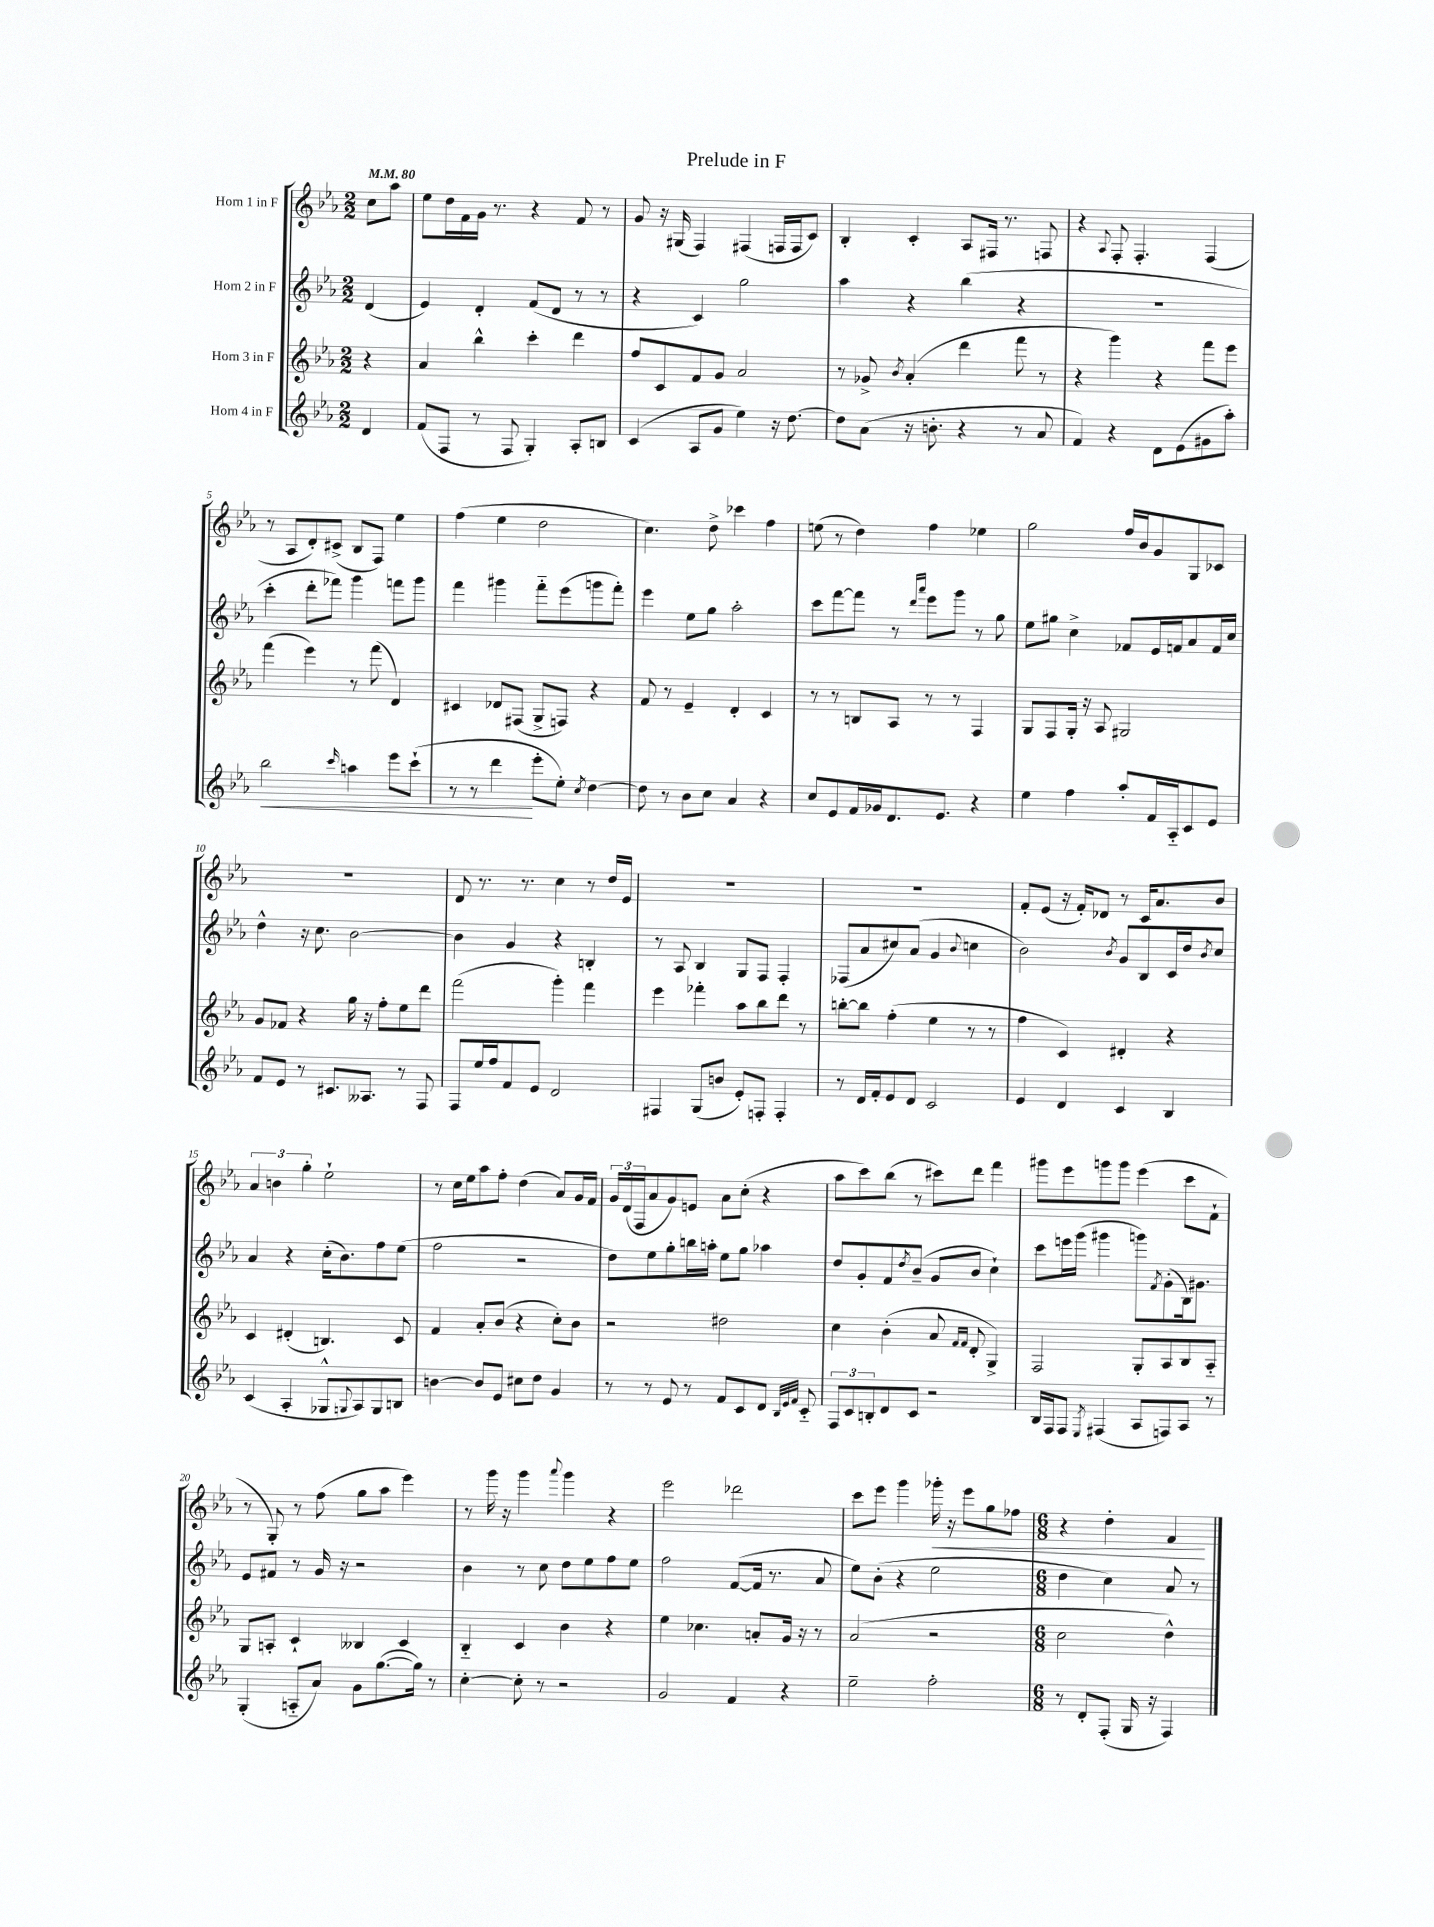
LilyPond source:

\header { title = "Prelude in F" }
<<
\new StaffGroup <<
\new Staff = "s0" \with { instrumentName = "Horn 1 in F" } {
    \clef treble \key ees \major \numericTimeSignature \time 2/2 \partial 4 \tempo 4 = 80
    c''8 aes''8 |
    ees''8 d''16 f'16 g'16 r8. r4 f'8 r8 |
    g'8 r16 gis16( f4) fis4( f16 f16 c'8) |
    bes4-. c'4-. aes8 fis16 r8. f8 |
    r4 \appoggiatura { aes8 } f8-. f4.-. f4( |
    r8 aes8 d'8-.) cis'8->( bes8 f8) ees''4 |
    f''4( ees''4 d''2 |
    c''4.) d''8-> ces'''4 f''4 |
    e''8( r8 d''4) f''4 ees''4 |
    g''2 f''16 bes'16 g'8 g8 ces'8 |
    R1 |
    d'8 r8. r8. c''4 r8 d''16 ees'16 |
    R1 |
    R1 |
    f'8-. ees'8( r16 f'16-.) des'8 r8 c'16 aes'8. bes'8 |
    \tuplet 3/2 { aes'4 b'4 g''4-. } ees''2-! |
    r8 c''16 ees''16 aes''8 f''8-. d''4( aes'8) g'16 f'16 |
    \tuplet 3/2 { g'16 d'16( f16 } aes'8 g'8) e'8 aes'8 c''8-.( r4 |
    aes''8 c'''8) bes''8( r8 cis'''8) d'''8 f'''4 |
    gis'''8 ees'''8 g'''8 g'''8 ees'''4( c'''8 f'8-! |
    r8 g8-.) r8 f''8( g''8 aes''8 ees'''4) |
    r8 g'''16 r16 g'''4 \appoggiatura { aes'''8 } g'''4 r4 |
    ees'''2 des'''2 |
    c'''8 ees'''8 g'''4 ges'''16-.\< r16 ees'''8 g''8 fes''8 |
    \numericTimeSignature \time 6/8 r4 d''4-. f'4\! \bar "|." |
}
\new Staff = "s1" \with { instrumentName = "Horn 2 in F" } {
    \clef treble \key ees \major \numericTimeSignature \time 2/2 \partial 4
    d'4( |
    ees'4) d'4-. f'8( d'8 r8 r8 |
    r4 c'4) g''2 |
    aes''4 r4 bes''4( r4 |
    R1 |
    c'''4-. d'''8-. fes'''8) g'''4 f'''8 g'''8 |
    f'''4 gis'''4 f'''8-_ ees'''8( g'''8 f'''8-.) |
    ees'''4 ees''8 g''8 aes''2-. |
    c'''8 f'''8~ f'''8 r8 \grace { d'''16 aes'''16 } ees'''8 g'''8 r8 g''8 |
    ees''8 gis''8 c''4-> fes'8 ees'16 f'16 aes'8 f'16 c''16 |
    d''4-^ r16 c''8. bes'2~ |
    bes'4 g'4 r4 b4-. |
    r8 aes8 bes4 g8 f8 f4-. |
    fes8( aes'8 cis''8) aes'8( g'4 \appoggiatura { bes'8 } c''4 |
    bes'2) \acciaccatura { bes'8 } g'8 bes8 c'16 d''16 \acciaccatura { bes'8 } c''8 |
    aes'4 r4 c''16-.( bes'8.) f''8 ees''8( |
    f''2 r2 |
    d''8) ees''8 g''8-. b''16 a''16-. ees''8 g''8 aes''4 |
    d''8 g'8-. f'8 \acciaccatura { d''8 } bes'8--( g'8 bes'8 c''4-!) |
    c'''8 e'''16 g'''16( gis'''4 g'''8) \acciaccatura { f'8 } g'8-.( bes16) gis'8. |
    ees'8 fis'8 r8 g'16 r16 r2 |
    bes'4 r8 c''8 d''8 ees''8 f''8 ees''8 |
    f''2 f'8~( f'16 r8. aes'8 |
    ees''8) bes'8-.( r4 ees''2 |
    \numericTimeSignature \time 6/8 d''4 c''4) aes'8 r8 \bar "|." |
}
\new Staff = "s2" \with { instrumentName = "Horn 3 in F" } {
    \clef treble \key ees \major \numericTimeSignature \time 2/2 \partial 4
    r4 |
    aes'4 bes''4-^ c'''4-. d'''4 |
    f''8 c'8 f'8 g'8 aes'2 |
    r8 ges'8-> \acciaccatura { bes'8 } aes'4-.( d'''4 f'''8 r8 |
    r4 g'''4) r4 f'''8 ees'''8 |
    f'''4( ees'''4) r8 f'''8( d'4) |
    cis'4 des'8 fis8( g8-> f8) r4 |
    f'8 r8 ees'4-- d'4-. c'4 |
    r8 r8 b8 aes8 r8 r8 f4 |
    g8 f8 g16-. r16 aes8 gis2 |
    g'8 fes'8 r4 g''16 r16 f''8-. ees''8 d'''8 |
    f'''2( g'''4-.) f'''4 |
    ees'''4 fes'''4-. aes''8 bes''8 d'''8 r8 |
    b''8~-. b''8 f''4-.( ees''4 r8 r8 |
    f''4 c'4) dis'4-. r4 |
    c'4 dis'4-.( b4.) c'8 |
    f'4 aes'8-. bes'8( r4 c''8-.) bes'8 |
    r2 dis''2 |
    c''4 bes'4-.( aes'8 \grace { f'16 f'16 } d'8-. g4->) |
    f2 g8-. aes8 bes8 aes8-_ |
    g8 a8-. c'4-! beses4 c'4 |
    bes4-_ c'4 bes'4 r4 |
    ees''4 ces''4. a'8-. g'16 r16 r8 |
    aes'2( r2 |
    \numericTimeSignature \time 6/8 c''2 d''4-^) \bar "|." |
}
\new Staff = "s3" \with { instrumentName = "Horn 4 in F" } {
    \clef treble \key ees \major \numericTimeSignature \time 2/2 \partial 4
    d'4 |
    f'8( f8 r8 f8 g4-.) aes8-. b8 |
    c'4( aes8 g'8 ees''4) r16 d''8.~ |
    d''8 aes'8( r16 b'8.-. r4 r8 aes'8 |
    f'4) r4 d'8 ees'8( gis'8 aes''8-.) |
    bes''2\< \grace { c'''16 } a''4 ees'''8 c'''8-!( |
    r8 r8 d'''4\! ees'''8-. ees''8-.) \acciaccatura { c''8 } d''4~ |
    d''8 r8 bes'8 c''8 aes'4 r4 |
    c''8 ees'8 f'16 ges'16 d'8. ees'8. r4 |
    ees''4 f''4 aes''8-. f'16 aes16-_ c'8 ees'8 |
    f'8 ees'8 r8 cis'8. aeses8. r8 f8 |
    f8 ees''16 f''16 f'8 ees'8 d'2 |
    fis4 g8( b'8 ees'8-.) f8-. f4-. |
    r8 d'16 f'16-. ees'8 d'8 c'2 |
    ees'4 d'4 c'4 bes4 |
    c'4( aes4-. ges8-^ \appoggiatura { g8 } aes8) g8 b8 |
    b'4~ b'8 ees'8 cis''8 d''8 g'4 |
    r8 r8 ees'8 r8 f'8 c'8 d'8 \grace { bes32 ees'32 f'32 } c'8-_ |
    \tuplet 3/2 { f8 c'8 b8-. } d'8 c'8 r2 |
    bes16 f16 f8 \acciaccatura { ees8 } fis4( aes8 f8) aes8 r8 |
    g4-.( a8-_ aes'8) g'8 g''8.~( g''16) r8 |
    c''4~-. c''8-. r8 r2 |
    g'2 f'4 r4 |
    ees''2-- f''2-. |
    \numericTimeSignature \time 6/8 r8 d'8-. f8-.( g16 r16 f4) \bar "|." |
}
>>
>>
